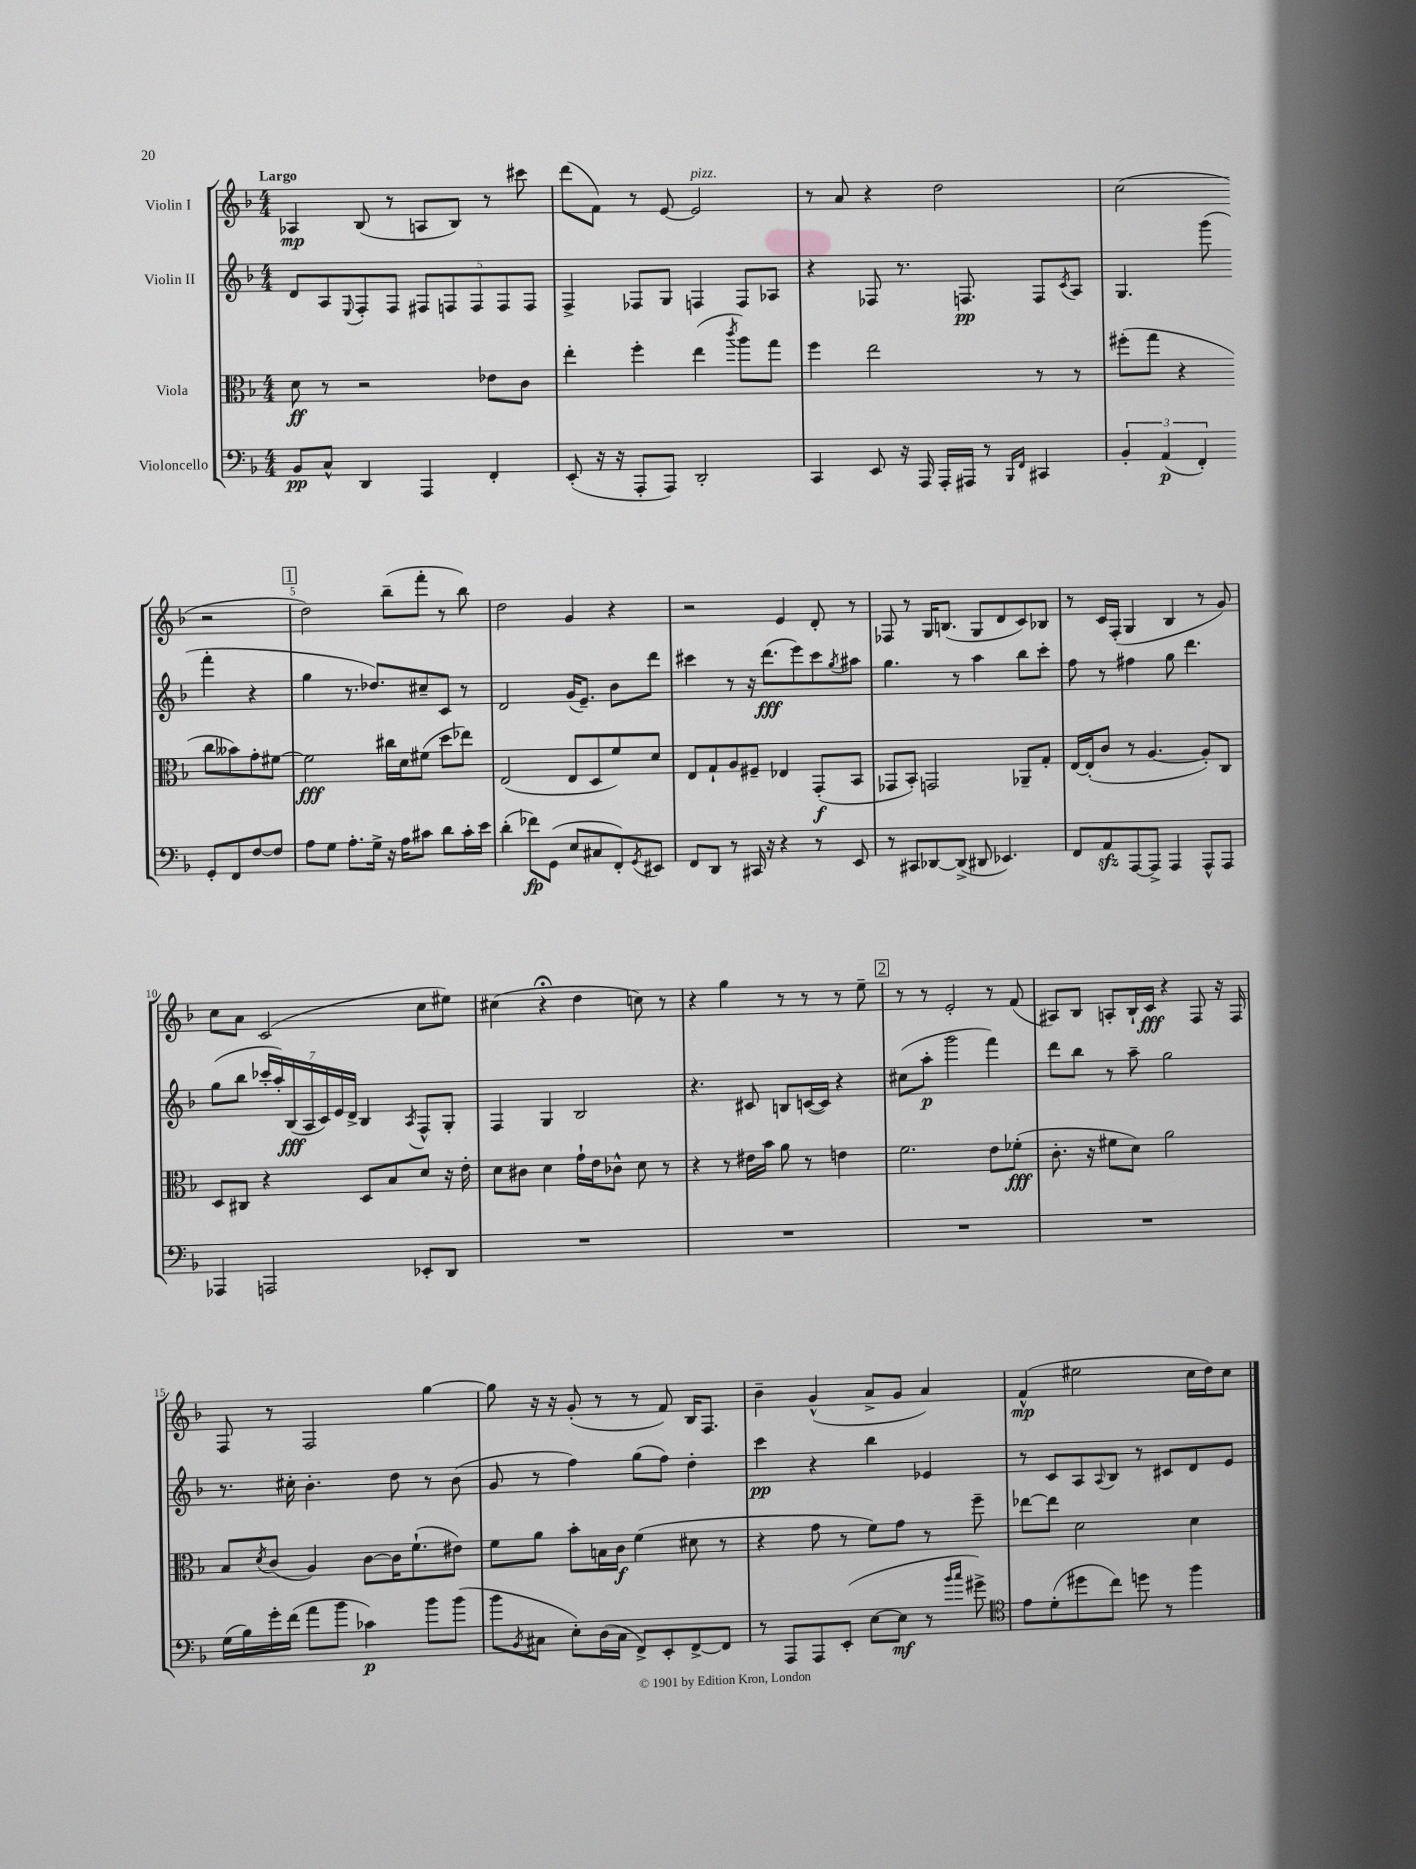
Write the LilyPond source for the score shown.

<<
\new StaffGroup <<
\new Staff = "s0" \with { instrumentName = "Violin I" } {
    \clef treble \key f \major \numericTimeSignature \time 4/4 \tempo "Largo"
    aes4\mp bes8( r8 a8 bes8) r8 cis'''8 |
    d'''8( f'8) r8 e'8~ e'2^\markup { \italic "pizz." } |
    r8 a'8 r4 d''2 |
    c''2( r2 |
    \mark \markup { \box "1" } d''2) bes''8--( f'''8-. r8 bes''8) |
    d''2 g'4 r4 |
    r2 e'4 d'8-. r8 |
    fes8 r8 g16 b8.( g8 d'8 c'8) bes8 |
    r8 c'16 f16-.( g4 bes4 r8 g'8) |
    c''8 a'8 c'2( c''8 eis''8) |
    cis''4( r4\fermata d''4 c''8) r8 |
    r4 g''4 r8 r8 r8 e''8-- |
    \mark \markup { \box "2" } r8 r8 e'2-. r8 f'8( |
    ais8) bes8 a8-. bes16-! c'16\fff r4 f8 r16 f16 |
    f8 r8 f2 g''4~ |
    g''8 r16 r16 g'8-.( r8 r8 f'8) bes16 f8. |
    bes'4-- g'4-^( a'8-> g'8 a'4) |
    f'4-^\mp( eis''2 c''16 d''16) c''8 \bar "|." |
}
\new Staff = "s1" \with { instrumentName = "Violin II" } {
    \clef treble \key f \major \numericTimeSignature \time 4/4
    d'8 a8 \appoggiatura { e8 } f8-. f8 \tuplet 5/4 { fis8 f8 f8 f8 f8 } |
    f4-> fes8 g8 f4 f8 aes8 |
    r4 fes8 r8. f8.\pp f8 \acciaccatura { c'8 } a8 |
    g4. g'''8( f'''4-. r4 |
    \mark \markup { \box "1" } g''4 r8. des''8.) cis''8-- c'8 r8 |
    d'2 g'16( e'8.--) bes'8 d'''8 |
    cis'''4 r8 r16 d'''8.\fff( e'''8) cis'''8 \acciaccatura { g''8 } ais''8 |
    g''4. r8 a''4 bes''8 c'''8-. |
    f''8 r8 fis''4 g''8 d'''4. |
    g''8( bes''8 \tuplet 7/4 { ces'''16-. a''16-.) bes16\fff( a16 c'16) e'16 d'16-> } bes4 \acciaccatura { a8 } f8-^ g8-. |
    f4 g4 bes2 |
    r4. cis'8 b8 c'16~( c'16) r4 |
    \mark \markup { \box "2" } cis''8( a''8-.\p g'''2 f'''4) |
    d'''8 bes''8 r8 a''8-- g''2 |
    r8. cis''16-. bes'4.-. d''8 r8 bes'8( |
    g'8 r8 f''4) g''8( f''8) d''4-. |
    c'''4\pp r4 bes''4 ees'4 |
    r8 c'8 a8 \appoggiatura { a8 } bes8 r8 cis'8 d'8 e'8 \bar "|." |
}
\new Staff = "s2" \with { instrumentName = "Viola" } {
    \clef alto \key f \major \numericTimeSignature \time 4/4
    d'8\ff r8 r2 ees'8 c'8 |
    e''4-. f''4-. e''4( \acciaccatura { c'''8 } a''8) g''8 |
    f''4 e''2 r8 r8 |
    fis''8-.( g''8 r4 c''8 beses'8) g'8-. fis'8~ |
    \mark \markup { \box "1" } fis'2\fff cis''16 d'16 fis'8( d''8 ees''8) |
    e2( e8 d8 f'8) d'8 |
    e8 g8-! a8 fis8-- ees4 g,8-.\f( bes,8 |
    ges,8 bes,8-.) g,2 aes,8-- g8-. |
    e16~ e16-.( c'8 r8 a4.~ a8-.) c8 |
    d8 cis8 r4 d8 bes8 d'8 r16 e'16-. |
    d'8 cis'8 d'4 g'16-! e'16 ces'8-^ d'8 r8 |
    r4 r8 eis'16 bes'16 a'8 r8 e'4 |
    \mark \markup { \box "2" } f'2. e'8 fes'8-.\fff( |
    c'8.-. r16 fis'8 d'8) a'2 |
    bes8 \acciaccatura { d'8 } c'8( a4) c'8~ c'16 f'8.-!( eis'8) |
    f'8 a'8 bes'8-. b16 c'16\f f'4( dis'8 r8 |
    r4 g'8 r8 f'8) g'8 r8 f''8-- |
    ees''8~ ees''8 d'2 d'4 \bar "|." |
}
\new Staff = "s3" \with { instrumentName = "Violoncello" } {
    \clef bass \key f \major \numericTimeSignature \time 4/4
    bes,8\pp c8-^ d,4 a,,4 f,4-. |
    e,8-.( r16 r16 a,,8-. a,,8) d,2-. |
    c,4 e,8 r16 a,,16 a,,16-. ais,,16 r8 \grace { bes,,16 f,16 } cis,4 |
    \tuplet 3/2 { bes,4-. a,4\p( f,4-.) } g,8-. f,8 f8~ f8 |
    \mark \markup { \box "1" } a8 g8 a8.-. g16-> r16 a16 cis'8 d'8 cis'16-. e'16 |
    d'4-.( fes'8\fp) g,8( e8 cis8 f,8-.) \acciaccatura { g,8 } eis,8 |
    f,8 d,8 r8 cis,16 r16 r4 r8 e,8 |
    r8 cis,8 des,8~ des,8->( dis,8 ees,4.) |
    f,8 a,8\sfz a,,8~ a,,8-> a,,4 a,,8-^ a,,8 |
    aes,,4 a,,2 ees,8-. d,8 |
    R1 |
    R1 |
    \mark \markup { \box "2" } R1 |
    R1 |
    g16( bes16) g'16-. f'16( a'8 bes'8 ces'4\p) bes'8 bes'8( |
    bes'8 \acciaccatura { bes,8 } cis8 e8-.) d16( cis16 f,8->) e,8-. f,8~-> f,8 |
    r8 a,,8 a,,8 e,8-.( e8~ e8\mf r8 \grace { bes'16 c''16 } gis'8->) |
    \clef tenor e'8 d'8-.( dis''8 c''8) d''8 r8 f''4 \bar "|." |
}
>>
>>
\layout { \context { \Score \override BarNumber.break-visibility = ##(#f #t #t) barNumberVisibility = #(every-nth-bar-number-visible 5) } }
